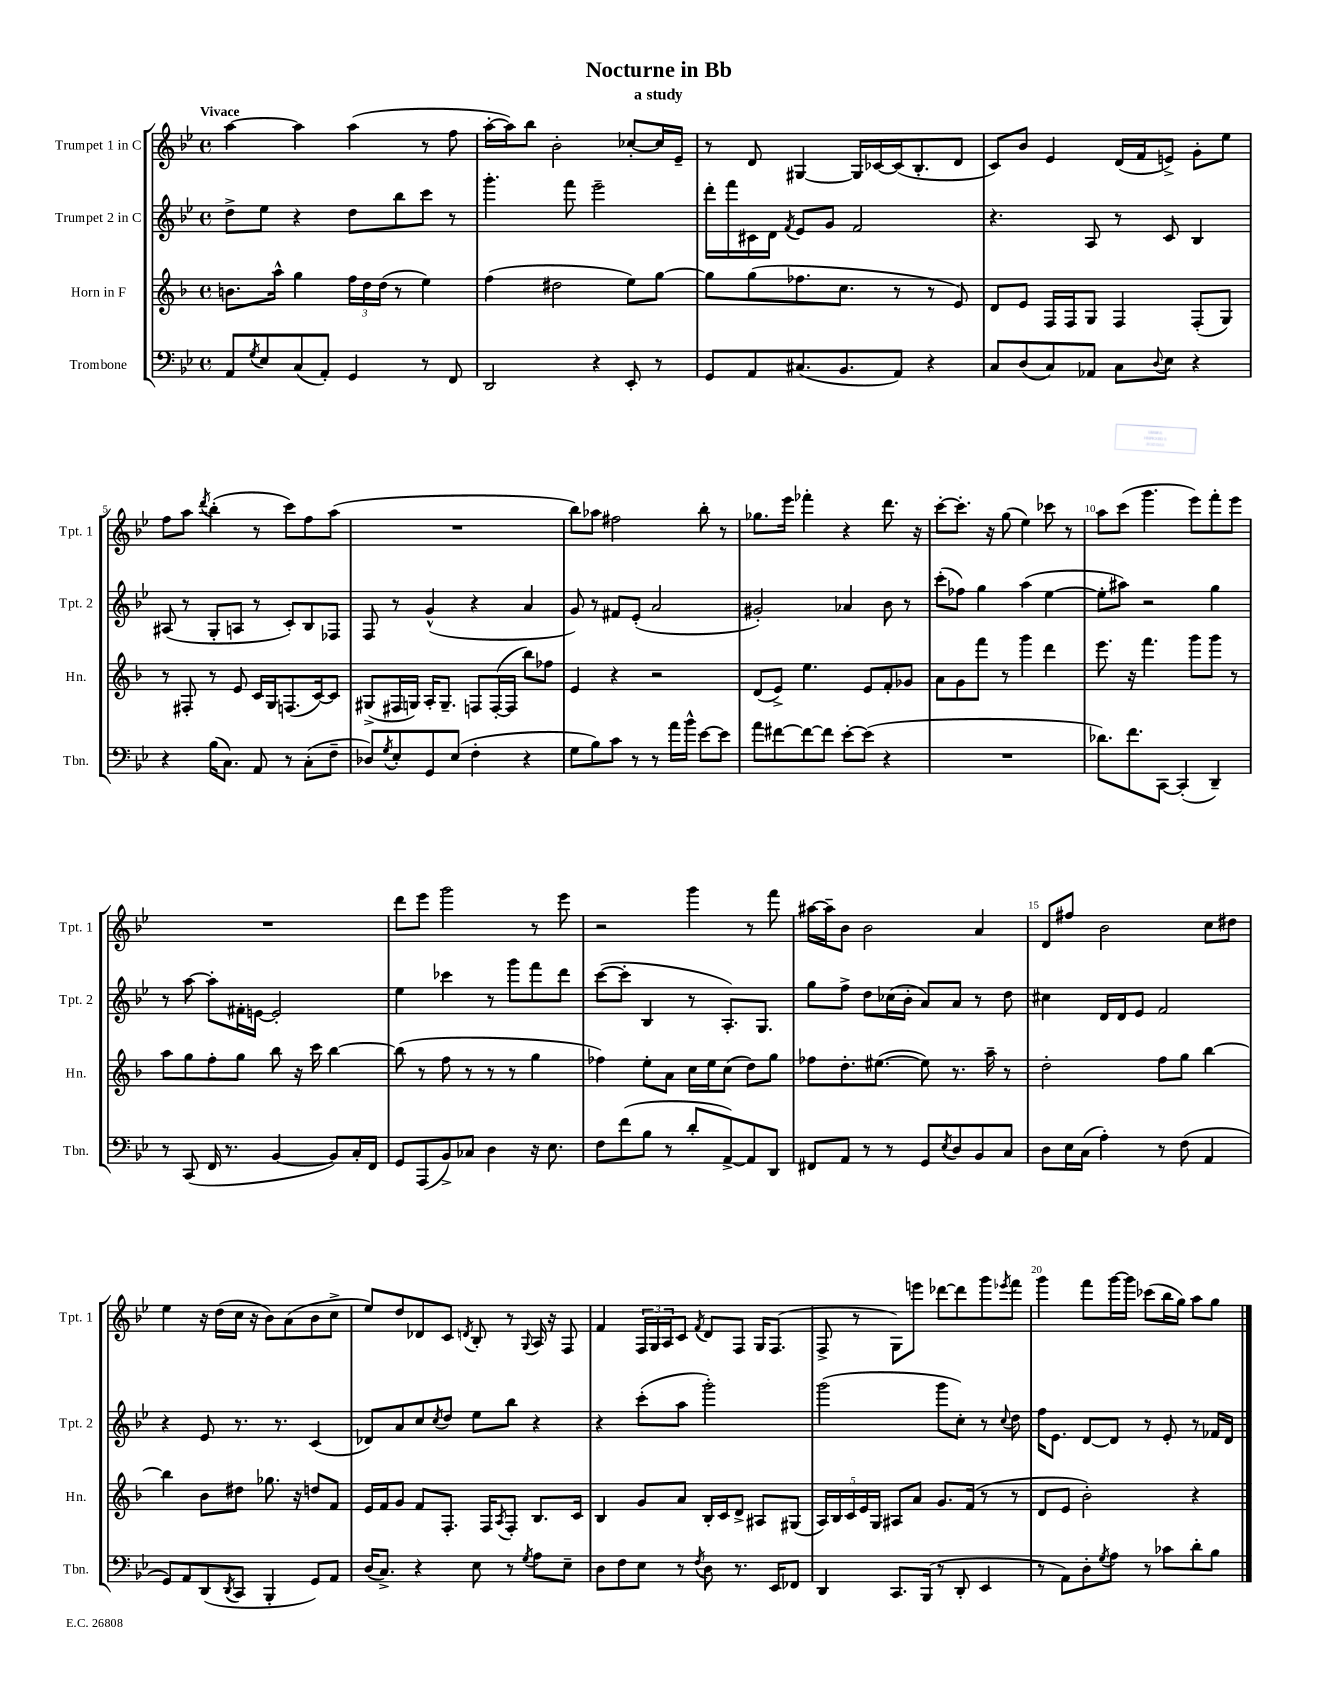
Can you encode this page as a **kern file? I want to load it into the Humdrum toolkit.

**kern	**kern	**kern	**kern
*part4	*part3	*part2	*part1
*staff4	*staff3	*staff2	*staff1
*I"Trombone	*I"Horn in F	*I"Trumpet 2 in C	*I"Trumpet 1 in C
*I'Tbn.	*I'Hn.	*I'Tpt. 2	*I'Tpt. 1
*clefF4	*clefG2	*clefG2	*clefG2
*k[b-e-]	*k[b-]	*k[b-e-]	*k[b-e-]
*M4/4	*M4/4	*M4/4	*M4/4
*met(c)	*met(c)	*met(c)	*met(c)
=1	=1	=1	=1
!	!	!	!LO:TX:a:B:t=Vivace
8AA/L	8.bn\L	8dd^\L	[4aa\
8qG/	.	.	.
8E-/	.	8ee-\J	.
.	16aa^^\Jk	.	.
(8C/	4gg\	4r	4aa\]
8AA'/J)	.	.	.
4GG/	24ff\LL	8dd\L	(4aa\
.	24dd\	.	.
.	(24dd\JJ	.	.
.	8r	8bb-\	.
8r	4ee\)	8ccc\J	8r
8FF/	.	8r	8ff\
=2	=2	=2	=2
2DD/	(4ff\	4.ggg'\	[16aa'\LL
.	.	.	16aa\J])
.	.	.	8bb-\J
.	2dd#X\	.	2b-'\
.	.	8fff\	.
4r	.	2eee-~\	.
8EE-'/	8ee\L)	.	[8cc-X'/L
8r	[8gg\J	.	16cc-/L]
.	.	.	16e-~/JJ
=3	=3	=3	=3
8GG/L	8gg\L]	16ddd'\LL	8r
.	.	16fff\	.
8AA/	(8gg\	16c#X\	8d/
.	.	16d\JJ	.
.	.	8qf/	.
(8.C#X/	8.ff-X\	8e-/L	[4G#X/
.	.	8g/J	.
8.BB-/	8.cc\J	.	.
.	.	2f/	16G#/LL]
.	.	.	[16c-X/
8AA/J)	8r	.	(16c-/J]
.	.	.	8.B-'/
4r	8r	.	.
.	8e/)	.	8d/J
=4	=4	=4	=4
8C/L	8d/L	4.r	8c/L)
(8D/	8e/J	.	8b-/J
8C/)	16F/LL	.	4e-/
.	16F/J	.	.
8AA-X/J	8G/J	8A/	.
8C\L	4F/	8r	(16d/LL
.	.	.	16f/J
8qqD/	.	.	.
8E-\J	.	8c/	8en^/J)
4r	(8F'/L	4B-/	8g'\L
.	8G/J)	.	8ee-\J
!!LO:LB:g=z
=5	=5	=5	=5
4r	8r	(8A#X/	8ff\L
.	8F#X'/	8r	8aa\J
.	.	.	8qddd/
(16B-\KL	8r	8G'/L	(4bb-'\
8.C\J)	.	.	.
.	8e/	8An/J	.
8AA/	16c/LL	8r	8r
.	16G/J	.	.
8r	(8.Fn/	8c'/L)	8ccc\L)
(8C'\L	.	8B-/	8ff\
.	[16c/k)	.	.
8F~\J	8c/J]	8F-X/J	(8aa\J
=6	=6	=6	=6
8D-X/L)	(8G#X^/L	8F/	1r
8qG/	.	.	.
8E-'/	16F#X/L	8r	.
.	16Gn/JJ)	.	.
8GG/	16A'/KL	(4g^^/	.
.	8.G~/J	.	.
(8E-/J	.	.	.
4F'\	8Fn/L	4r	.
.	([16F'/L	.	.
.	16F/JJ]	.	.
4r	8bb-\L)	4a/	.
.	8ff-X\J	.	.
=7	=7	=7	=7
8G\L	4e/	8g/)	8bb-\L)
8B-\)	.	8r	8aa-X\J
8c\J	4r	8f#X/L	2ff#X\
8r	.	(8e-'/J	.
8r	2r	2a/	.
16a\LL	.	.	.
16b-^^\JJ	.	.	.
[8e-\L	.	.	8bb-'\
8e-\J]	.	.	8r
=8	=8	=8	=8
8a\L	(8d/L	2g#X'/)	8.gg-X\L
[8f#X\	8e^/J)	.	.
.	.	.	16eee-\Jk
8f#\_	4.ee\	.	4fff-X'\
8f#\J]	.	.	.
[8e-'\L	.	4a-X/	4r
(8e-\J]	8e/L	.	.
4r	8f'/	8b-\	8.ddd\
.	8g-X/J	8r	.
.	.	.	16r
=9	=9	=9	=9
1r	8a\L	(8ccc'\L	[8ccc'\L
.	8g\	8ff-X\J)	8.ccc'\J]
.	8fff\J	4gg\	.
.	.	.	16r
.	8r	.	(8gg\
.	4ggg\	(4aa\	4ee-\)
.	4ddd\	[4ee-\	8ccc-X\
.	.	.	8r
=10	=10	=10	=10
8.d-X\L)	8.eee\	8ee-'\L]	8aa\L
.	.	8aa#X\J)	(8ccc\J
8.f\	16r	.	.
.	4.fff\	2r	4.ggg\
[8CC\J	.	.	.
(4CC'/]	.	.	.
.	8ggg\L	.	8eee-\L)
4DD~/)	8ggg\J	4gg\	8fff'\
.	8r	.	8eee-\J
!!LO:LB:g=z
=11	=11	=11	=11
8r	8aa\L	8r	1r
(8CC/	8gg\	[8aa\	.
16FF/	8ff'\	8aa'\L]	.
8.r	.	.	.
.	8gg\J	16f#X'\L	.
.	.	[16en\JJ	.
[4BB-/	8bb-\	2e'/]	.
.	16r	.	.
.	16ccc\	.	.
8BB-/L])	[4bb-\	.	.
16C'/L	.	.	.
16FF/JJ	.	.	.
=12	=12	=12	=12
8GG/L	(8bb-\]	4ee-\	8ddd\L
(8AAA/	8r	.	8eee-\J
8BB-^/)	8ff\	4ccc-X\	2ggg\
8C-X/J	8r	.	.
4D\	8r	8r	.
.	8r	8ggg\L	.
16r	4gg\	8fff\	8r
8.E-\	.	.	.
.	.	8ddd\J	8eee-\
=13	=13	=13	=13
8F\L	4ff-X\)	([8ccc\L	2r
(8f\	.	8ccc'\J]	.
8B-\J	8ee'\L	4B-/	.
8r	8a\J	.	.
8d'/L	16cc\LL	8r	4ggg\
.	16ee\J	.	.
[8AA^/)	(8cc\J	8.A'/L)	.
8AA/]	8dd\L)	.	8r
.	.	8.G/J	.
8DD/J	8gg\J	.	8fff\
=14	=14	=14	=14
8FF#X/L	8ff-X\L	8gg\L	[16aa#X\LL
.	.	.	16aa#~\J]
8AA/J	8.dd'\	8ff^\J	8b-\J
8r	.	8dd\L	2b-\
.	([8.ee#X\J	.	.
8r	.	(16cc-X\L	.
.	.	16b-'\JJ	.
8GG/L	8ee#\])	8a/L)	.
8qE-/	.	.	.
8D/	8.r	8a/J	.
8BB-/	.	8r	4a/
.	16aa~\	.	.
8C/J	8r	8dd\	.
=15	=15	=15	=15
8D\L	2dd'\	4cc#X\	8d/L
16E-\L	.	.	8ff#X/J
(16C\JJ	.	.	.
4A'\)	.	16d/LL	2b-\
.	.	16d/J	.
.	.	8e-/J	.
8r	8ff\L	2f/	.
(8F\	8gg\J	.	.
4AA/	[4bb-\	.	8cc\L
.	.	.	8dd#X\J
!!LO:LB:g=z
=16	=16	=16	=16
8GG/L)	4bb-\]	4r	4ee-\
8AA/	.	.	.
(8DD/	8b-\L	8e-/	16r
.	.	.	(16dd\LL
8qDD/	.	.	.
8CC/J	8dd#X\J	8.r	16cc\JJ
.	.	.	16r
4BBB-'/	8.gg-X\	.	8b-\L)
.	.	8.r	.
.	.	.	(8a\
.	16r	.	.
8GG/L)	8ddn/L	(4c/	8b-\
8AA/J	8f/J	.	8cc^\J
=17	=17	=17	=17
(16D/KL	16e/LL	8d-X/L)	8ee-/L)
8.C^/J)	16f/J	.	.
.	8g/J	8a/	8dd/
4r	8f/L	8cc/	8d-X/
.	.	8qcc/	.
.	8.F'/J	8dd/J	8c/J
.	.	.	8qdn/
8E-\	.	8ee-\L	8B-'/
.	16F/KL	.	.
.	8qA/	.	.
8r	8F'/J	8bb-\J	8r
8qG/	.	.	8qqG/
8A\L	8.B-/L	4r	16A/
.	.	.	16r
8E-~\J	.	.	8F/
.	16c/Jk	.	.
=18	=18	=18	=18
8D\L	4B-/	4r	4f/
8F\	.	.	.
8E-\J	8g/L	(8ccc'\L	24F/LL
.	.	.	24G/
.	.	.	24A/J
8r	8a/J	8aa\J	8c/J
8qF/	.	.	8qf/
8D\	16B-'/LL	2ggg'\)	8d/L
.	16c/J	.	.
8.r	8d^/J	.	8F/J
.	8A#X/L	.	16G/KL
16EE-/KL	.	.	(8.F/J
8FF-X/J	(8G#X/J	.	.
=19	=19	=19	=19
4DD/	20A/LL)	(2ggg\	8F^/
.	20B-/	.	.
.	20c/	.	.
.	.	.	8r
.	20e/	.	.
.	20G/JJ	.	.
8.CC/L	8A#X/L	.	8G\L)
.	8a/J	.	8eeen\J
(16BBB-/Jk	.	.	.
8r	8.g/L	8ggg\L	[8ddd-X\L
8DD'/	.	8cc'\J)	8ddd-\]
.	(16f/Jk	.	.
4EE-/	8r	8r	8ggg\
.	.	8qqcc/	8qeee-X/
.	8r	8dd\	8fff\J
=20	=20	=20	=20
8r	8d/L	16ff\KL	4ggg\
.	.	8.e-\J	.
8AA\L)	8e/J	.	.
8D'\	2b-'\)	[8d/L	8fff\L
8qG/	.	.	.
8A\J	.	8d/J]	[16ggg\L
.	.	.	16ggg\JJ]
8r	.	8r	(8ccc-X\L
8c-X\L	.	8e-'/	16bb-\L
.	.	.	16gg\JJ)
8d'\	4r	8r	8aa\L
8B-\J	.	16f-X/LL	8gg\J
.	.	16d/JJ	.
==	==	==	==
*-	*-	*-	*-
